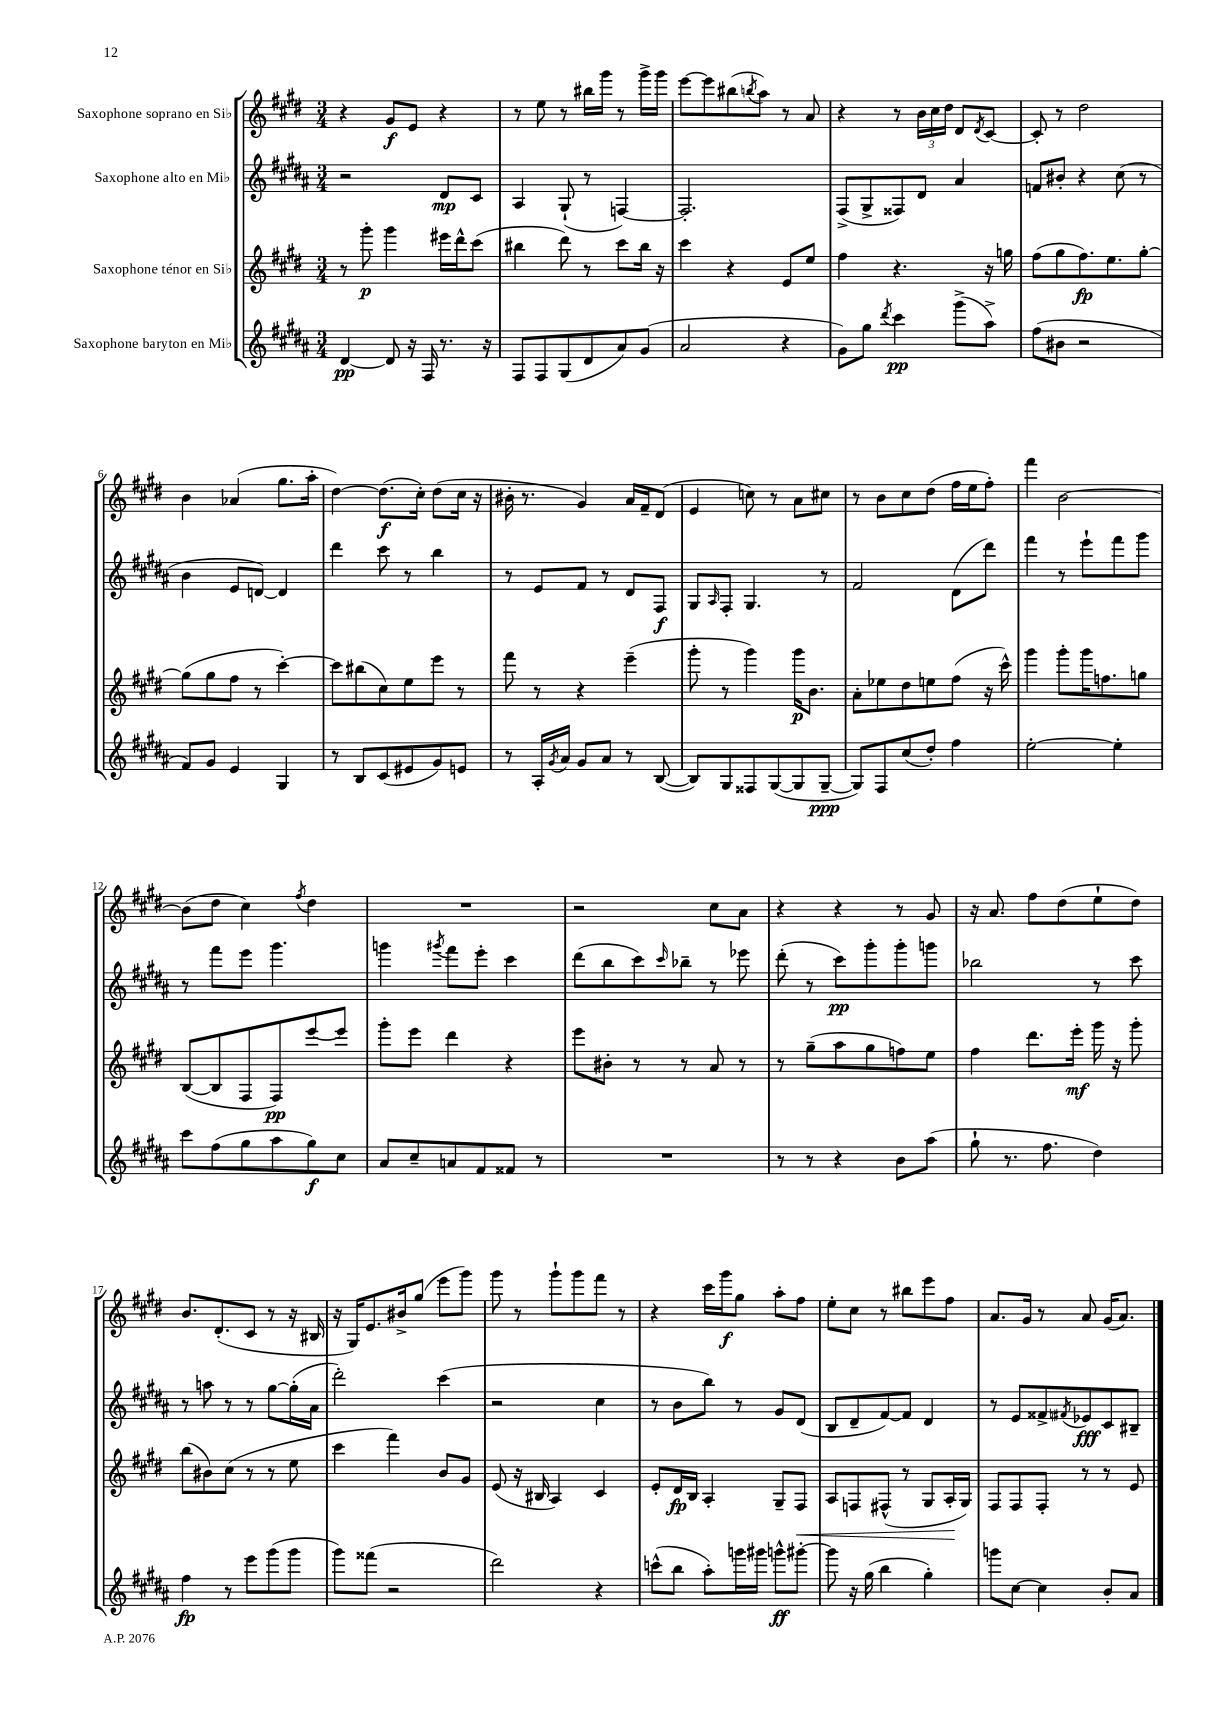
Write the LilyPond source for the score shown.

<<
\new StaffGroup <<
\new Staff = "s0" \with { instrumentName = "Saxophone soprano en Sib" } {
    \clef treble \key e \major \numericTimeSignature \time 3/4
    r4 gis'8\f e'8 r4 |
    r8 e''8 r8 bis''16 gis'''16 r8 gis'''16-> gis'''16 |
    e'''8~ e'''8 bis''8( \acciaccatura { b''8 } a''8) r8 a'8 |
    r4 r8 \tuplet 3/2 { b'16 cis''16 dis''16 } dis'8 \acciaccatura { dis'8 } cis'8~ |
    cis'8-. r8 dis''2 |
    b'4 aes'4( gis''8. a''16-. |
    dis''4~) dis''8.\f( cis''16-.) dis''8( cis''16 r16 |
    bis'16-. r8. gis'4) a'16 fis'16-- dis'8( |
    e'4 c''8) r8 a'8 cis''8 |
    r8 b'8 cis''8 dis''8( fis''16 e''16 fis''8-.) |
    fis'''4 b'2~ |
    b'8( dis''8 cis''4) \acciaccatura { fis''8 } dis''4 |
    R2. |
    r2 cis''8 a'8 |
    r4 r4 r8 gis'8 |
    r16 a'8. fis''8 dis''8( e''8-! dis''8) |
    b'8. dis'8.-.( cis'8 r8 r16 bis16 |
    r16 gis16) e'8. bis'16-> gis''8( e'''8 gis'''8) |
    gis'''8 r8 gis'''8-! gis'''8 fis'''8 r8 |
    r4 cis'''16 gis'''16\f gis''8 a''8-. fis''8 |
    e''8-. cis''8 r8 bis''8 e'''8 fis''8 |
    a'8. gis'16 r8 a'8 gis'16( a'8.) \bar "|." |
}
\new Staff = "s1" \with { instrumentName = "Saxophone alto en Mib" } {
    \clef treble \key b \major \numericTimeSignature \time 3/4
    r2 dis'8\mp cis'8 |
    ais4 gis8-!( r8 f4~) |
    f2.-. |
    fis8->( gis8-> fisis8) dis'8 ais'4 |
    f'8 bis'8-. r4 cis''8( r8 |
    b'4 e'8 d'8~) d'4 |
    dis'''4 cis'''8 r8 b''4 |
    r8 e'8 fis'8 r8 dis'8 fis8\f |
    gis8 \grace { ais16 } fis8-. gis4. r8 |
    fis'2 dis'8( dis'''8) |
    fis'''4 r8 e'''8-! fis'''8 gis'''8 |
    r8 fis'''8 e'''8 gis'''4. |
    g'''4 \acciaccatura { gis'''8 } fis'''8 e'''8-. cis'''4 |
    dis'''8( b''8 cis'''8) \grace { cis'''16 } bes''8-- r8 ees'''8 |
    dis'''8-.( r8 cis'''8\pp) gis'''8-. gis'''8-. g'''8 |
    bes''2 r8 cis'''8 |
    r8 a''8 r8 r8 gis''8~ gis''16-.( ais'16 |
    dis'''2-.) cis'''4( |
    r2 cis''4 |
    r8 b'8 b''8) r8 gis'8 dis'8( |
    b8 dis'8-- fis'8~) fis'8 dis'4 |
    r8 e'8 fisis'8-> \acciaccatura { fis'8 } ees'8\fff cis'8 bis8-- \bar "|." |
}
\new Staff = "s2" \with { instrumentName = "Saxophone ténor en Sib" } {
    \clef treble \key e \major \numericTimeSignature \time 3/4
    r8 gis'''8-.\p gis'''4 eis'''16 dis'''16-^ cis'''8( |
    bis''4 dis'''8) r8 cis'''8 bis''16 r16 |
    cis'''4 r4 e'8 e''8 |
    fis''4 r4. r16 g''16 |
    fis''8( gis''8 fis''8.\fp) e''8. gis''8~-. |
    gis''8( gis''8 fis''8 r8 cis'''4~-.) |
    cis'''8 bis''8( cis''8) e''8 e'''8 r8 |
    fis'''8 r8 r4 e'''4--( |
    gis'''8-. r8 gis'''4) gis'''16\p b'8. |
    a'8-. ees''8 dis''8 e''8 fis''8( r16 cis'''16-^) |
    gis'''4 gis'''8-. gis'''16 f''8. g''8 |
    b8~( b8 fis8 fis8\pp) e'''8~ e'''8 |
    gis'''8-. e'''8 dis'''4 r4 |
    e'''8 bis'8-. r8 r8 a'8 r8 |
    r8 gis''8--( a''8 gis''8 f''8) e''8 |
    fis''4 dis'''8. e'''16-.\mf gis'''16 r16 gis'''8-. |
    b''8( bis'8) cis''8( r8 r8 e''8 |
    cis'''4 fis'''4) b'8 gis'8 |
    e'8( r16 bis16 a4) cis'4 |
    e'8-. dis'16\fp b16 a4-. gis8-- fis8\< |
    a8 f8 fis8-^( r8 gis8 a16-.\! gis16) |
    fis8 fis8 fis8-. r8 r8 e'8 \bar "|." |
}
\new Staff = "s3" \with { instrumentName = "Saxophone baryton en Mib" } {
    \clef treble \key b \major \numericTimeSignature \time 3/4
    dis'4~\pp dis'8 r16 fis16 r8. r16 |
    fis8 fis8 gis8( dis'8 ais'8) gis'8( |
    ais'2 r4 |
    gis'8) gis''8 \acciaccatura { dis'''8 } cis'''4\pp gis'''8->( ais''8->) |
    fis''8( bis'8 r2 |
    fis'8) gis'8 e'4 gis4 |
    r8 b8 cis'8( eis'8 gis'8) e'8 |
    r8 ais16-. \acciaccatura { gis'8 } ais'16 gis'8 ais'8 r8 b8~( |
    b8) gis8 fisis8 gis8~( gis8 gis8~--\ppp |
    gis8) fis8 cis''8( dis''8-.) fis''4 |
    e''2~-. e''4-. |
    cis'''8 fis''8( gis''8 ais''8 gis''8\f) cis''8 |
    ais'8 cis''8-- a'8 fis'8 fisis'8 r8 |
    R2. |
    r8 r8 r4 b'8 ais''8( |
    gis''8-! r8. fis''8. dis''4) |
    fis''4\fp r8 e'''8 gis'''8( gis'''8 |
    gis'''8) fisis'''8( r2 |
    dis'''2) r4 |
    c'''8-^( b''8 ais''8-.) g'''16 gis'''16 g'''8-^\ff gis'''8~-. |
    gis'''8 r16 gis''16( b''4 gis''4-.) |
    g'''8 cis''8~ cis''4 b'8-. ais'8 \bar "|." |
}
>>
>>
